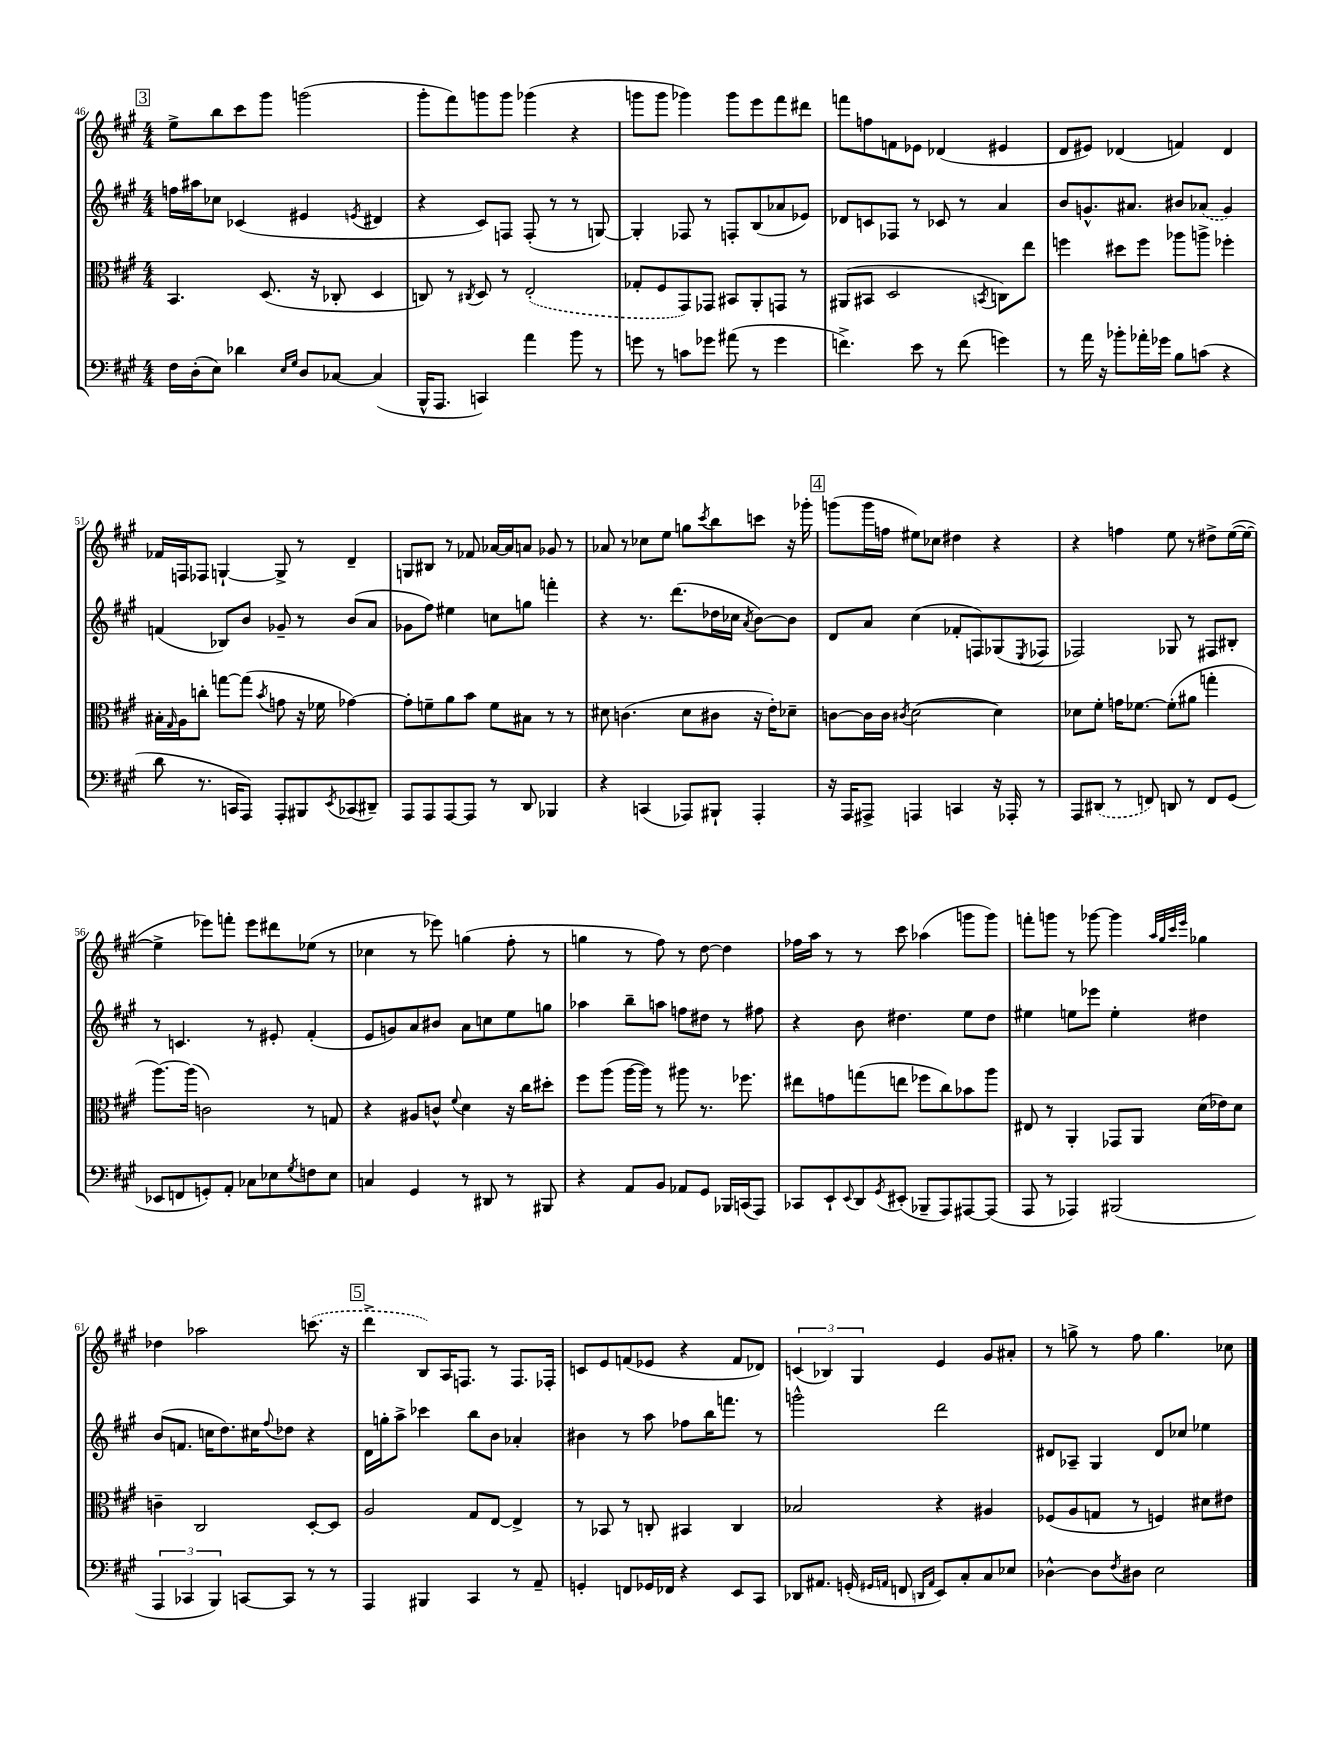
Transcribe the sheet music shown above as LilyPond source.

<<
\new StaffGroup <<
\new Staff = "s0" {
    \clef treble \key a \major \numericTimeSignature \time 4/4
    \mark \markup { \box "3" } e''8-> b''8 cis'''8 gis'''8 g'''2( |
    gis'''8-. fis'''8) g'''8 g'''8 ges'''4( r4 |
    g'''8 g'''8 ges'''4) ges'''8 e'''8 fis'''8 dis'''8 |
    f'''8 f''8 f'8 ees'8 des'4( eis'4 |
    d'8 eis'8) des'4( f'4) des'4 |
    fes'16 f16 fes8 g4~-! g8-> r8 d'4-- |
    g8 bis8 r8 fes'8 aes'16~ aes'16 a'8 ges'8 r8 |
    aes'8 r8 ces''8 e''8 g''8 \acciaccatura { cis'''8 } b''8 c'''8 r16 ges'''16-. |
    \mark \markup { \box "4" } g'''8( g'''16 f''16 eis''8) ces''8 dis''4 r4 |
    r4 f''4 e''8 r8 dis''8-> e''16~( e''16~ |
    e''4-> ees'''8) f'''8-. ees'''8 dis'''8 ees''8( r8 |
    ces''4 r8 ees'''8) g''4( fis''8-. r8 |
    g''4 r8 fis''8) r8 d''8~ d''4 |
    fes''16 a''16 r8 r8 cis'''8 aes''4( g'''8 g'''8) |
    f'''8-. g'''8 r8 ges'''8~ ges'''4 \grace { a''32 gis''32 cis'''32 e'''32 } ges''4 |
    des''4 aes''2 \once \slurDashed c'''8.( r16 |
    \mark \markup { \box "5" } d'''4-> b8) a16 f8. r8 f8. fes16-. |
    c'8 e'8 f'8( ees'8 r4 f'8 des'8) |
    \tuplet 3/2 { c'4( bes4) gis4 } e'4 gis'8 ais'8-. |
    r8 g''8-> r8 fis''8 g''4. ces''8 \bar "|." |
}
\new Staff = "s1" {
    \clef treble \key a \major \numericTimeSignature \time 4/4
    \mark \markup { \box "3" } f''16 ais''16 ces''8 ces'4( eis'4 \acciaccatura { e'8 } dis'4 |
    r4 cis'8) f8 f8-.( r8 r8 g8~) |
    g4-. fes8 r8 f8-. b8( aes'8 ees'8) |
    des'8 c'8 fes8 r8 ces'8 r8 a'4 |
    b'8 g'8.-^ ais'8. bis'8 \once \slurDashed aes'8( g'4) |
    f'4( bes8) b'8 ges'8-- r8 b'8( a'8 |
    ges'8 fis''8) eis''4 c''8 g''8 f'''4-. |
    r4 r8. d'''8.( des''16 ces''16 \acciaccatura { a'8 } b'8~) b'8 |
    \mark \markup { \box "4" } d'8 a'8 cis''4( fes'8-. f8) ges8( \acciaccatura { e8 } fes8 |
    fes2) ges8 r8 fis8 bis8-. |
    r8 c'4. r8 eis'8-. fis'4-.( |
    e'8 g'8) a'8 bis'8 a'8 c''8 e''8 g''8 |
    aes''4 b''8-- a''8 f''8 dis''8 r8 fis''8 |
    r4 b'8 dis''4. e''8 dis''8 |
    eis''4 e''8 ees'''8 e''4-. dis''4 |
    b'8( f'8. c''16 d''8.) cis''16 \appoggiatura { fis''8 } des''8 r4 |
    \mark \markup { \box "5" } d'16 g''16-. a''8-> ces'''4 b''8 b'8 aes'4-. |
    bis'4 r8 a''8 fes''8 b''16 f'''8. r8 |
    g'''2-^ d'''2 |
    dis'8 aes8-- gis4 dis'8 ces''8 ees''4 \bar "|." |
}
\new Staff = "s2" {
    \clef alto \key a \major \numericTimeSignature \time 4/4
    \mark \markup { \box "3" } b,4. d8.( r16 ces8-. d4 |
    c8) r8 \acciaccatura { cis8 } d8 r8 \once \slurDashed e2-.( |
    ges8-. fis8 gis,8) ges,8 bis,8 a,8-. g,8 r8 |
    ais,8( bis,8 d2 \acciaccatura { b,8 } c8) e''8 |
    f''4 dis''8 f''8 aes''8 a''8-> fes''4-. |
    bis16-. \grace { gis16 } a16 c''8-. g''8~ g''8( \acciaccatura { b'8 } g'8 r16 fes'16 ges'4~) |
    ges'8-. f'8-- a'8 b'8 f'8 bis8 r8 r8 |
    dis'8 c'4.( dis'8 cis'8 r16 e'16-.) des'8-- |
    \mark \markup { \box "4" } c'8~ c'16 c'16 \acciaccatura { cis'8 } d'2~( d'4) |
    des'8 fis'8-. g'16 fes'8.~ fes'8-.( ais'8 g''4-. |
    a''8.~) a''16( c'2) r8 g8 |
    r4 ais8 c'8-^ \appoggiatura { fis'8 } d'4 r16 cis''16 dis''8-. |
    fis''8 a''8( a''16~ a''16) r8 ais''8 r8. fes''8. |
    eis''8 g'8 g''8( e''8 fes''8 cis''8) bes'8 a''8 |
    eis8 r8 a,4-. ges,8 a,8 d'16( ees'16) d'8 |
    c'4-- cis2 d8~-. d8 |
    \mark \markup { \box "5" } a2 gis8 e8~ e4-> |
    r8 bes,8 r8 c8-. bis,4 c4 |
    bes2 r4 ais4 |
    fes8( a8 g8 r8 f4) dis'8 eis'8 \bar "|." |
}
\new Staff = "s3" {
    \clef bass \key a \major \numericTimeSignature \time 4/4
    \mark \markup { \box "3" } fis16 d16-.( e8) des'4 \grace { e16 gis16 } d8 ces8~ ces4( |
    b,,16-^ a,,8. c,4) a'4 b'8 r8 |
    g'8 r8 c'8 ges'8 ais'8( r8 ges'4 |
    f'4.->) e'8 r8 f'8( g'4) |
    r8 a'16 r16 bes'8-. aes'16-. ges'16 b8 c'8( r4 |
    d'8 r8. c,16 a,,8) a,,8-. bis,,8 \acciaccatura { e,8 } ces,8( dis,8--) |
    a,,8 a,,8 a,,8~ a,,8 r8 d,8 bes,,4 |
    r4 c,4( aes,,8) bis,,8-! aes,,4-. |
    \mark \markup { \box "4" } r16 a,,16 ais,,8-> a,,4 c,4 r16 aes,,16-. r8 |
    a,,8 \once \slurDashed dis,8( r8 f,8) d,8 r8 f,8 gis,8( |
    ees,8 f,8 g,8-.) a,8-. ces8 ees8 \acciaccatura { gis8 } f8 ees8 |
    c4 gis,4 r8 dis,8 r8 bis,,8 |
    r4 a,8 b,8 aes,8 gis,8 bes,,16 c,16( a,,8) |
    ces,8 e,8-! \appoggiatura { e,8 } d,8 \acciaccatura { gis,8 } eis,8-.( bes,,8-- a,,8) ais,,8~ ais,,8( |
    a,,8 r8 aes,,4) bis,,2( |
    \tuplet 3/2 { a,,4 ces,4 b,,4) } c,8~ c,8 r8 r8 |
    \mark \markup { \box "5" } a,,4 bis,,4 cis,4 r8 a,8-- |
    g,4-. f,8 ges,16 fes,16 r4 e,8 cis,8 |
    des,8 ais,8. g,16-.( \grace { gis,16 a,16 } f,8 \grace { d,16 a,16 } e,8) cis8-. cis8 ees8 |
    des4~-^ des8 \acciaccatura { fis8 } dis8 e2 \bar "|." |
}
>>
>>
\layout { \context { \Score currentBarNumber = #46 } }
